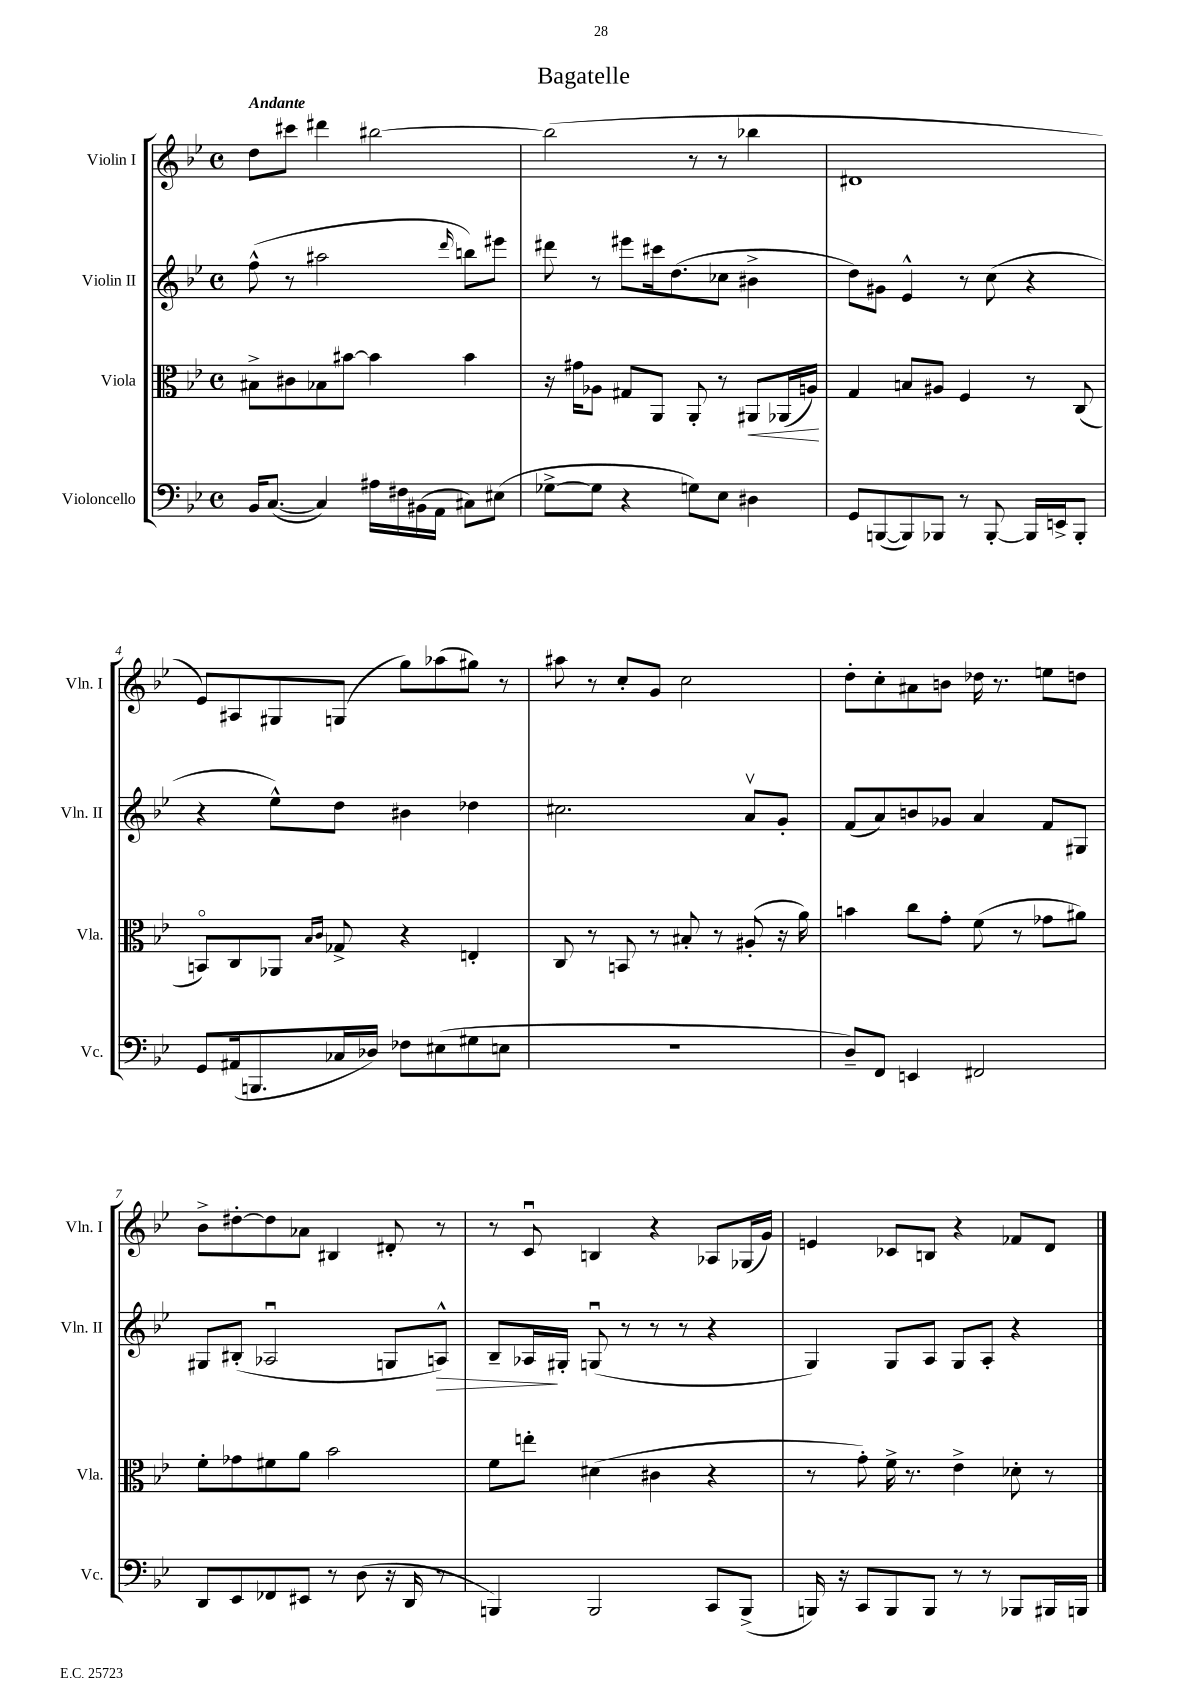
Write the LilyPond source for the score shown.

\header { title = "Bagatelle" }
<<
\new StaffGroup <<
\new Staff = "s0" \with { instrumentName = "Violin I" shortInstrumentName = "Vln. I" } {
    \clef treble \key bes \major \defaultTimeSignature \time 4/4 \tempo "Andante"
    d''8 cis'''8 dis'''4 bis''2~ |
    bis''2( r8 r8 bes''4 |
    dis'1 |
    ees'8) ais8 gis8 g8( g''8) aes''8( gis''8) r8 |
    ais''8 r8 c''8-. g'8 c''2 |
    d''8-. c''8-. ais'8 b'8 des''16 r8. e''8 d''8 |
    bes'8-> dis''8~-. dis''8 aes'8 bis4 dis'8-. r8 |
    r8 c'8\downbow b4 r4 aes8 ges16( g'16) |
    e'4 ces'8 b8 r4 fes'8 d'8 \bar "|." |
}
\new Staff = "s1" \with { instrumentName = "Violin II" shortInstrumentName = "Vln. II" } {
    \clef treble \key bes \major \defaultTimeSignature \time 4/4
    f''8-^( r8 ais''2 \grace { d'''16 } b''8) eis'''8 |
    dis'''8 r8 eis'''8 cis'''16 d''8.( ces''8 bis'4-> |
    d''8) gis'8 ees'4-^ r8 c''8( r4 |
    r4 ees''8-^) d''8 bis'4 des''4 |
    cis''2. a'8\upbow g'8-. |
    f'8( a'8) b'8 ges'8 a'4 f'8 gis8 |
    gis8 bis8-.( aes2\downbow g8 a8-^\>) |
    bes8-- aes16\! gis16-. g8\downbow( r8 r8 r8 r4 |
    g4) g8 a8 g8 a8-. r4 \bar "|." |
}
\new Staff = "s2" \with { instrumentName = "Viola" shortInstrumentName = "Vla." } {
    \clef alto \key bes \major \defaultTimeSignature \time 4/4
    bis8-> cis'8 bes8 bis'8~ bis'4 bis'4 |
    r16 gis'16 aes8 gis8 a,8 a,8-. r8 ais,8\< aes,16( a16\!) |
    g4 b8 ais8 f4 r8 c8( |
    b,8\flageolet) c8 aes,8 \grace { bes16 c'16 } ges8-> r4 e4-. |
    c8 r8 b,8 r8 bis8-. r8 ais8-.( r16 a'16) |
    b'4 c''8 g'8-. f'8( r8 ges'8 ais'8) |
    f'8-. ges'8 fis'8 a'8 bes'2 |
    f'8 e''8-. dis'4( cis'4 r4 |
    r8 g'8-.) f'16-> r8. ees'4-> des'8-. r8 \bar "|." |
}
\new Staff = "s3" \with { instrumentName = "Violoncello" shortInstrumentName = "Vc." } {
    \clef bass \key bes \major \defaultTimeSignature \time 4/4
    bes,16 c8.~( c4) ais16 fis16 bis,16( a,16 cis8) eis8( |
    ges8~-> ges8 r4 g8) ees8 dis4 |
    g,8 b,,8~( b,,8) bes,,8 r8 bes,,8~-. bes,,16 e,16-> bes,,8-. |
    g,8 ais,16( b,,8. ces16 des16) fes8 eis8( gis8 e8 |
    R1 |
    d8--) f,8 e,4 fis,2 |
    d,8 ees,8 fes,8 eis,8 r8 d8( r16 d,16 r8 |
    b,,4) b,,2 c,8 b,,8->( |
    b,,16) r16 c,8 b,,8 b,,8 r8 r8 bes,,8 bis,,16 b,,16 \bar "|." |
}
>>
>>
